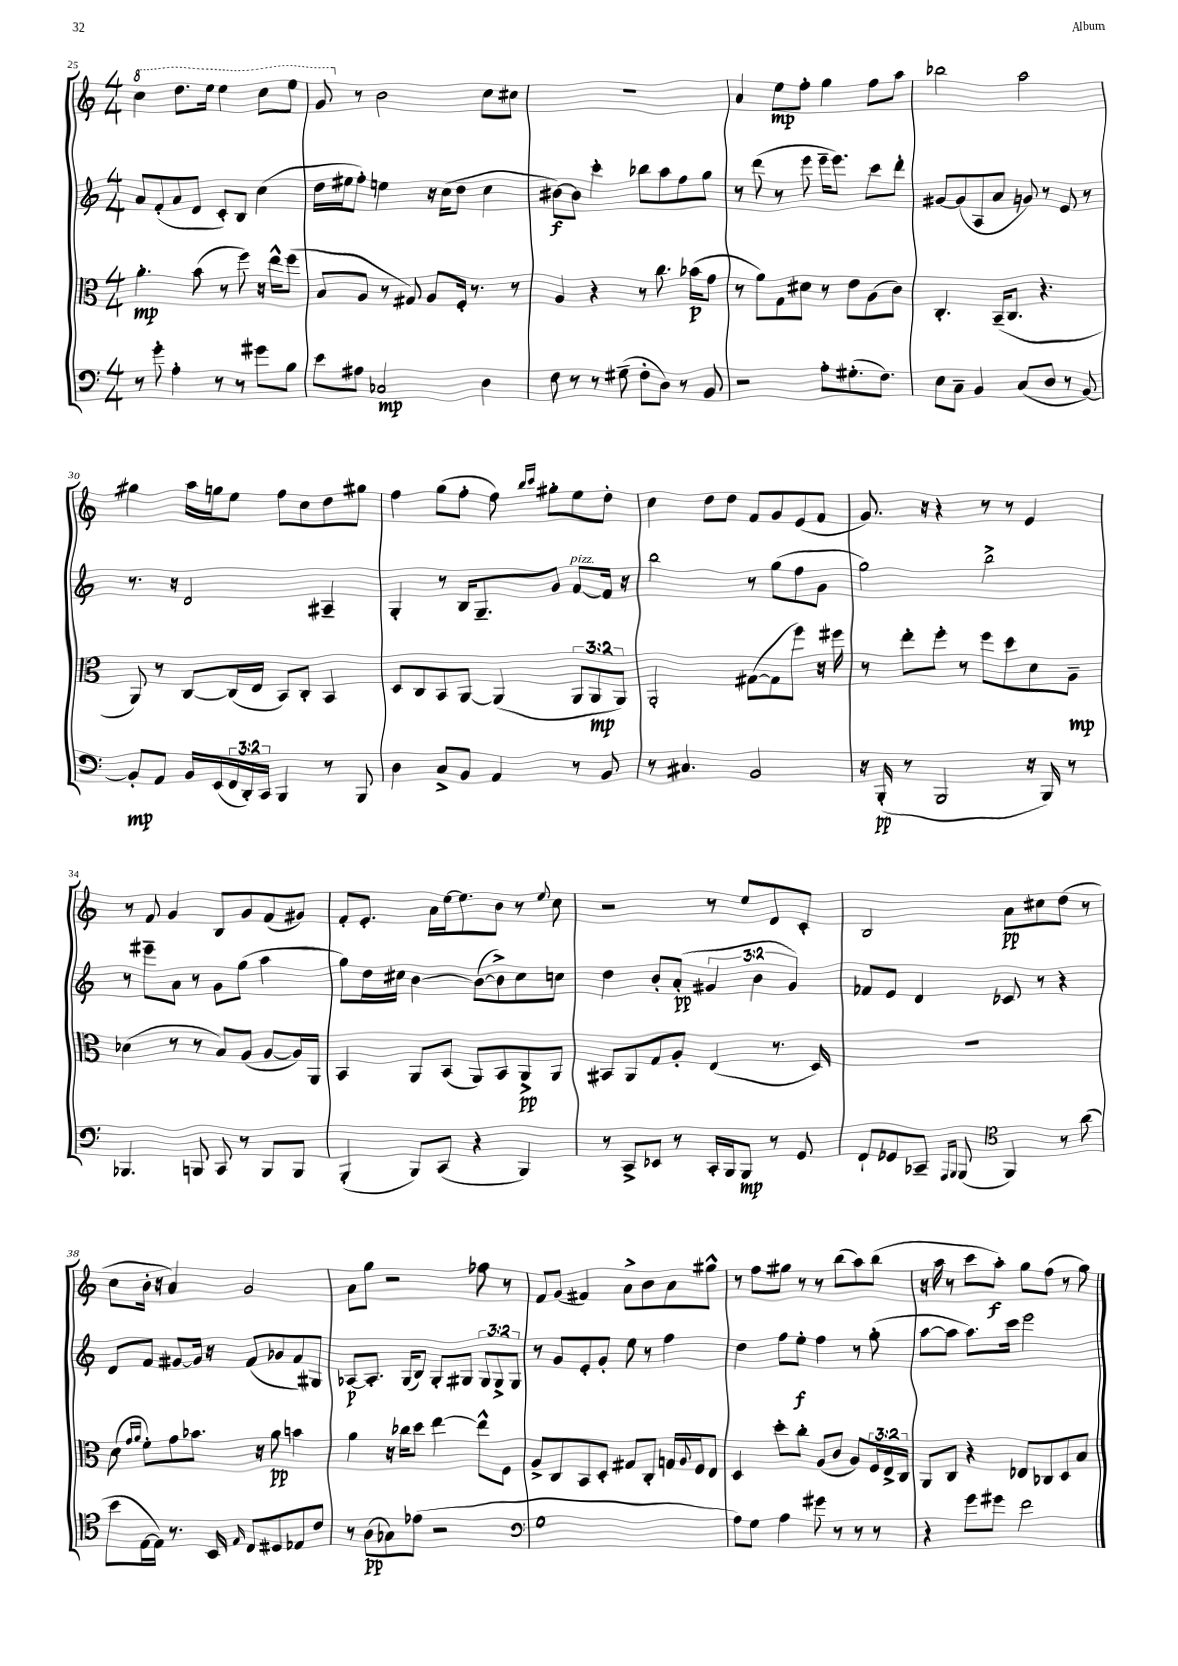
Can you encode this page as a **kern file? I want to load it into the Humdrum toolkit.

**kern	**dynam	**kern	**dynam	**kern	**dynam	**kern	**dynam
*part4	*part4	*part3	*part3	*part2	*part2	*part1	*part1
*staff4	*staff4	*staff3	*staff3	*staff2	*staff2	*staff1	*staff1
*clefF4	*	*clefC3	*	*clefG2	*	*clefG2	*
*k[]	*	*k[]	*	*k[]	*	*k[]	*
*M4/4	*	*M4/4	*	*M4/4	*	*M4/4	*
*	*	*	*	*	*	*8va	*
=25	=25	=25	=25	=25	=25	=25	=25
8r	.	4.a'\	mp	8a/L	.	4ccc\	.
8g'\	.	.	.	(8f'/	.	.	.
4A'\	.	.	.	8a/	.	8.ddd\L	.
.	.	(8b\	.	8d/J	.	.	.
.	.	.	.	.	.	16eee\Jk	.
8r	.	8r	.	8c'/L)	.	4eee\	.
8r	.	8ff\)	.	8B/J	.	.	.
8g#X\L	.	16r	.	(4cc\	.	8ccc\L	.
.	.	16ee^^\KL	.	.	.	.	.
8B\J	.	(8ff\J	.	.	.	8eee\J	.
=26	=26	=26	=26	=26	=26	=26	=26
8e\L	.	8B/L	.	16dd\LL	.	8gg/	.
.	.	.	.	16ee#X\J	.	.	.
*	*	*	*	*	*	*X8va	*
8A#X\J	.	8A/J	.	8ff'\J)	.	8r	.
2C-X/	mp	8r	.	4een\	.	2b\	.
.	.	8G#X/)	.	.	.	.	.
.	.	8A/L	.	16r	.	.	.
.	.	.	.	(16cc\KL	.	.	.
.	.	16F'/Jk	.	8dd\J	.	.	.
.	.	8.r	.	.	.	.	.
4D\	.	.	.	4cc\	.	8cc\L	.
.	.	8r	.	.	.	8cc#X\J	.
=27	=27	=27	=27	=27	=27	=27	=27
8F\	.	4A/	.	[8b#X\L)	f	1r	.
8r	.	.	.	8b#\J]	.	.	.
8r	.	4r	.	4ccc'\	.	.	.
(8G#X~\	.	.	.	.	.	.	.
8F'\L	.	8r	.	8bb-X\L	.	.	.
8D\J)	.	8.cc\	.	8aa\	.	.	.
8r	.	.	.	8ff\	.	.	.
.	.	(16b-X\KL	p	.	.	.	.
8BB/	.	8g\J	.	8gg\J	.	.	.
=28	=28	=28	=28	=28	=28	=28	=28
2r	.	8r	.	8r	.	4a/	.
.	.	8a\L)	.	(8ddd\	.	.	.
.	.	8G\	.	8r	.	8ee\L	mp
.	.	8d#X\J	.	8eee\	.	8ff'\J	.
8A'\L	.	8r	.	16eee~\KL	.	4gg\	.
.	.	.	.	8.eee\J)	.	.	.
(8.G#X'\	.	8e\L	.	.	.	.	.
.	.	(8A\	.	8ccc\L	.	8ff\L	.
8.F\J)	.	.	.	.	.	.	.
.	.	8c\J)	.	8ddd'\J	.	8aa\J	.
=29	=29	=29	=29	=29	=29	=29	=29
8E\L	.	4.C'/	.	[8g#X/L	.	2bb-X\	.
8C~\J	.	.	.	(8g#/]	.	.	.
4BB/	.	.	.	8A/	.	.	.
.	.	(16BB~/KL	.	8a/J	.	.	.
.	.	8.C/J	.	.	.	.	.
(8C/L	.	.	.	8gn/)	.	2aa\	.
8D/J	.	4.r	.	8r	.	.	.
8r	.	.	.	8e/	.	.	.
[8BB/)	.	.	.	8r	.	.	.
!!LO:LB:g=z
=30	=30	=30	=30	=30	=30	=30	=30
8BB'/L]	mp	8AA/)	.	8.r	.	4gg#X\	.
8AA/J	.	8r	.	.	.	.	.
.	.	.	.	16r	.	.	.
16BB/LL	.	[8C/L	.	2d/	.	16aa\LL	.
(16EE/	.	.	.	.	.	16ggn\J	.
24FF/	.	(16C/L]	.	.	.	8ee\J	.
24DD'/)	.	.	.	.	.	.	.
.	.	16E/JJ	.	.	.	.	.
24CC/JJ	.	.	.	.	.	.	.
4BBB/	.	8BB/L)	.	.	.	8ff\L	.
.	.	8C'/J	.	.	.	8cc\	.
8r	.	4BB/	.	4A#X~/	.	8dd\	.
8BBB/	.	.	.	.	.	8gg#X\J	.
=31	=31	=31	=31	=31	=31	=31	=31
4D\	.	8D/L	.	4G'/	.	4ff\	.
.	.	8C/	.	.	.	.	.
8C^/L	.	8BB/	.	8r	.	(8gg\L	.
8BB/J	.	[8AA/J	.	16B/KL	.	8ff'\J	.
.	.	.	.	8.G~/	.	.	.
4AA/	.	(4AA/]	.	.	.	8ff\)	.
.	.	.	.	.	.	16qqbb/LL	.
.	.	.	.	.	.	16qqccc/JJ	.
.	.	.	.	8g/J	.	8gg#X'\L	.
!	!	!	!	!LO:TX:a:i:t=pizz.	!	!	!
8r	.	12AA/L	.	[8f/L	.	8ee\	.
.	.	12AA/	mp	.	.	.	.
8BB/	.	.	.	16f/Jk]	.	8dd'\J	.
.	.	12AA/J)	.	.	.	.	.
.	.	.	.	16r	.	.	.
=32	=32	=32	=32	=32	=32	=32	=32
8r	.	2AA'/	.	2bb\	.	4cc\	.
4.C#X/	.	.	.	.	.	.	.
.	.	.	.	.	.	8dd\L	.
.	.	.	.	.	.	8dd\J	.
2BB/	.	([8G#X\L	.	8r	.	8f/L	.
.	.	8G#\]	.	(8gg\L	.	8g/	.
.	.	8ff\J)	.	8ff\	.	(8e/	.
.	.	16r	.	8g\J	.	8f/J	.
.	.	16ff#X\	.	.	.	.	.
=33	=33	=33	=33	=33	=33	=33	=33
16r	.	8r	.	2gg\)	.	8.g/)	.
(16BBB'/	pp	.	.	.	.	.	.
8r	.	8ee'\L	.	.	.	.	.
.	.	.	.	.	.	16r	.
2BBB/	.	8ff'\J	.	.	.	4r	.
.	.	8r	.	.	.	.	.
.	.	8ff\L	.	2bb^\	.	8r	.
.	.	8dd\	.	.	.	8r	.
16r	.	8d\	.	.	.	4e/	.
16BBB/)	.	.	.	.	.	.	.
8r	.	8A~\J	mp	.	.	.	.
!!LO:LB:g=z
=34	=34	=34	=34	=34	=34	=34	=34
4.BBB-X/	.	(4d-X\	.	8r	.	8r	.
.	.	.	.	8eee#X~\L	.	8f/	.
.	.	8r	.	8a\J	.	4g/	.
8BBBn/	.	8r	.	8r	.	.	.
8CC/	.	8B/L)	.	8g\L	.	8B/L	.
8r	.	(8A/J	.	(8gg\J	.	8g/	.
8BBB/L	.	[8A/L	.	4aa\	.	(8f/	.
8BBB/J	.	16A/L])	.	.	.	8g#X/J)	.
.	.	16AA/JJ	.	.	.	.	.
=35	=35	=35	=35	=35	=35	=35	=35
(4BBB'/	.	4BB/	.	8gg\L)	.	8f'/L	.
.	.	.	.	16dd\L	.	8.e'/J	.
.	.	.	.	16cc#X\JJ	.	.	.
8BBB/L)	.	8AA/L	.	[4b\	.	.	.
.	.	.	.	.	.	16a\LL	.
(8CC/J	.	(8BB/J	.	.	.	[16ee\J	.
.	.	.	.	.	.	8.ee\]	.
4r	.	8AA/L)	.	(8b\L_	.	.	.
.	.	8BB/	.	8b^\])	.	8b\J	.
4BBB/)	.	8AA^/	pp	8cc#\	.	8r	.
.	.	.	.	.	.	8qqee/	.
.	.	8AA/J	.	8ccn\J	.	8cc\	.
=36	=36	=36	=36	=36	=36	=36	=36
8r	.	8BB#X/L	.	4dd\	.	2r	.
8CC^/L	.	8AA/	.	.	.	.	.
8EE-X/J	.	8G/	.	8b'/L	.	.	.
8r	.	8A'/J	.	(8a'/J	pp	.	.
16CC'/LL	.	(4E/	.	6g#X/	.	8r	.
16BBB/J	.	.	.	.	.	.	.
8BBB/J	mp	.	.	.	.	8ee/L	.
.	.	.	.	6b\	.	.	.
8r	.	8.r	.	.	.	8d/	.
.	.	.	.	6g#/)	.	.	.
8GG/	.	.	.	.	.	8c'/J	.
.	.	16D/)	.	.	.	.	.
=37	=37	=37	=37	=37	=37	=37	=37
8FF`/L	.	1r	.	8f-X/L	.	2B/	.
8GG-X/	.	.	.	8e/J	.	.	.
8CC-X~/J	.	.	.	4d/	.	.	.
16qqAAA/LL	.	.	.	.	.	.	.
16qqBBB/JJ	.	.	.	.	.	.	.
(8BBB/	.	.	.	.	.	.	.
*clefC4	*	*	*	*	*	*	*
4FF/)	.	.	.	8c-X/	.	8a\L	pp
.	.	.	.	8r	.	8cc#X\	.
8r	.	.	.	4r	.	(8dd\J	.
(8a\	.	.	.	.	.	8r	.
!!LO:LB:g=z
=38	=38	=38	=38	=38	=38	=38	=38
8b\L	.	(8d\	.	8d/L	.	8cc\L	.
.	.	16qqg/LL	.	.	.	.	.
.	.	16qqa/JJ	.	.	.	.	.
[16E\L	.	8f'\L)	.	8f/J	.	16b'\Jk	.
16E\JJ])	.	.	.	.	.	16r	.
8.r	.	8g\	.	[8g#X/L	.	4a/)	.
.	.	8.b-X\J	.	16g#/Jk]	.	.	.
16BB/	.	.	.	16r	.	.	.
16qqE/	.	.	.	.	.	.	.
8C/L	.	.	.	(8f/L	.	2g/	.
.	.	16r	.	.	.	.	.
8D#X/	.	8a\	pp	8g-X/	.	.	.
8E-X/	.	4bn\	.	8f/)	.	.	.
8c/J	.	.	.	8G#X/J	.	.	.
=39	=39	=39	=39	=39	=39	=39	=39
8r	.	4a\	.	[8A-X/L	p	8a\L	.
(8A\L	pp	.	.	8.A-'/J]	.	8gg\J	.
8G-X\)	.	16r	.	.	.	2r	.
.	.	16cc-X\KL	.	(16G/KL	.	.	.
(8e-X\J	.	8dd\J	.	8B/J)	.	.	.
2r	.	[4ee\	.	8G'/L	.	.	.
.	.	.	.	8G#X/J	.	.	.
.	.	8ee^^\L]	.	12G#/L	.	8ff-X\	.
.	.	.	.	12G#^/	.	.	.
.	.	8F\J	.	.	.	8r	.
.	.	.	.	12G#/J	.	.	.
=40	=40	=40	=40	=40	=40	=40	=40
*clefF4	*	*	*	*	*	*	*
1G	.	8A^/L	.	8r	.	8f/L	.
.	.	8C/	.	8g/L	.	(8g/J	.
.	.	8BB/	.	8e'/	.	4f#X/)	.
.	.	8D'/J	.	8g'/J	.	.	.
.	.	8G#X/L	.	8ee\	.	8a^\L	.
.	.	8C'/J	.	8r	.	8b\	.
.	.	16Gn/LL	.	4ff\	.	8a\	.
.	.	8qqA/	.	.	.	.	.
.	.	16F/J	.	.	.	.	.
.	.	8E/J	.	.	.	8gg#X^^\J	.
=41	=41	=41	=41	=41	=41	=41	=41
8A\L)	.	4D/	.	4dd\	.	8r	.
8G\J	.	.	.	.	.	8ff\L	.
4A\	.	8dd'\L	.	8ff\L	.	8gg#X\J	.
.	.	8cc'\J	.	8ee'\J	f	8r	.
8g#X\	.	(8A/L	.	4ff\	.	8r	.
8r	.	8c/J	.	.	.	(8bb\L	.
8r	.	8A/L)	.	8r	.	8aa\)	.
8r	.	24F/L	.	(8gg'\	.	(8bb\J	.
.	.	24E^/	.	.	.	.	.
.	.	24C/JJ	.	.	.	.	.
=42	=42	=42	=42	=42	=42	=42	=42
4r	.	8AA/L	.	[8aa\L	.	16r	.
.	.	.	.	.	.	16aa\	.
.	.	8C/J	.	8aa\J]	.	8r	.
8g\L	.	4r	.	8.aa\L)	.	8ccc\L	.
8g#X\J	.	.	.	.	.	8aa'\J)	f
.	.	.	.	16ccc\Jk	.	.	.
2f\	.	8E-X/L	.	2eee\	.	8gg\L	.
.	.	8C-X/	.	.	.	(8ff\J	.
.	.	8D/	.	.	.	8r	.
.	.	8B/J	.	.	.	8gg\)	.
==	==	==	==	==	==	==	==
*-	*-	*-	*-	*-	*-	*-	*-
